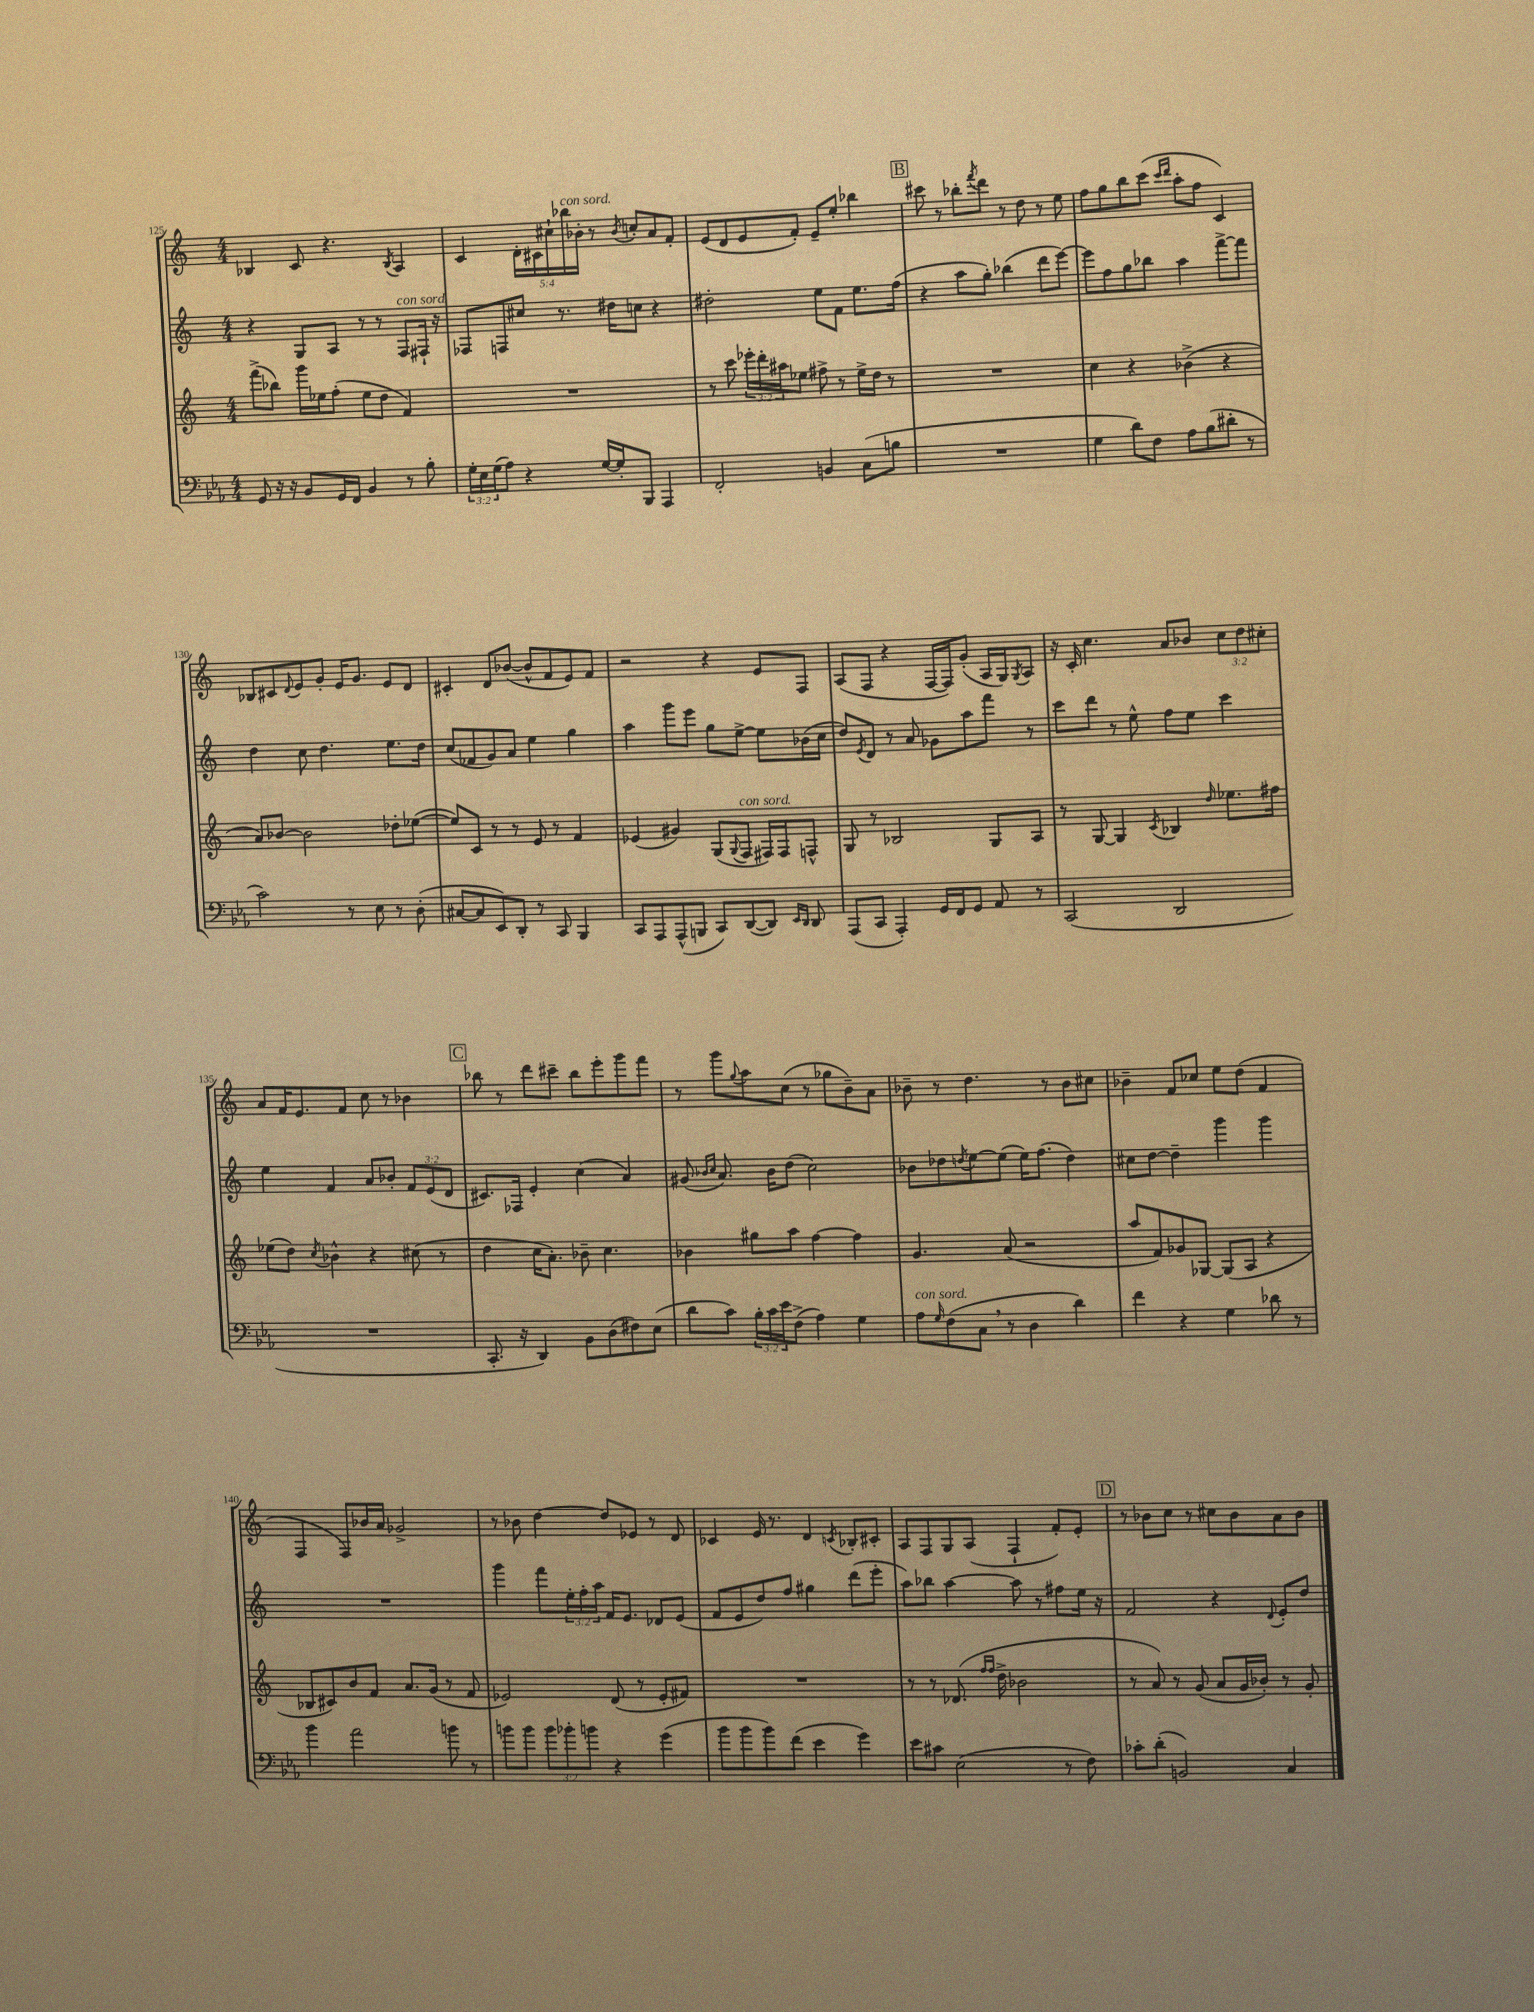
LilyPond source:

<<
\new StaffGroup <<
\new Staff = "s0" {
    \clef treble \key c \major \numericTimeSignature \time 4/4 \override Staff.TupletNumber.text = #tuplet-number::calc-fraction-text
    bes4 c'8 r4. \acciaccatura { bes8 } a4 |
    c'4 \tuplet 5/4 { d'16-. cis'16 cis''16-! bes''16^\markup { \italic "con sord." } bes'16-. } r8 \acciaccatura { bes'8 } c''8-. a'8 f'8-. |
    e'8( d'8 e'8 f'8-.) e'8-- e''8-. bes''4 |
    \mark \markup { \box "B" } cis'''8 r8 bes''8-. \acciaccatura { f'''8 } d'''8 r8 d''8 r8 e''8 |
    f''8 g''8 b''8 c'''8( \grace { c'''16 d'''16 } a''8-. f''8 c'4) |
    bes8 cis'8 \appoggiatura { d'8 } e'8 g'8-. e'16 g'8. e'8 d'8 |
    cis'4-. d'8 bes'8~( bes'8-^ f'8 e'8) f'8 |
    r2 r4 e'8 f8 |
    a8( f8 r4 f16~ f16) g'8-.( a16 g16) \acciaccatura { g8 } a8 |
    r16 c'16-. c''4. a'8 bes'8 \tuplet 3/2 { c''8 d''8 cis''8-. } |
    a'8 f'16 e'8. f'8 c''8 r8 bes'4 |
    \mark \markup { \box "C" } bes''8 r8 d'''8 cis'''8-- bes''8 e'''8-. g'''8 f'''8 |
    r8 g'''8 \appoggiatura { g''8 } a''8 c''8( r8 ges''8 b'8--) a'8 |
    bes'8-- r8 d''4. r8 bes'8 cis''8 |
    bes'4-- f'8 ces''8 e''8 d''8( f'4 |
    f4 f8) bes'16 a'16 ges'2-> |
    r8 bes'8 d''4~ d''8 ees'8 r8 d'8 |
    ces'4 e'16 r8. d'4 \acciaccatura { c'8 } bes8-. cis'8-. |
    a8 f8 g8 a8( f4-! f'8-.) e'8-. |
    \mark \markup { \box "D" } r8 bes'8 c''8 r8 cis''8 bes'8 a'8 bes'8 \bar "|." |
}
\new Staff = "s1" {
    \clef treble \key c \major \numericTimeSignature \time 4/4 \override Staff.TupletNumber.text = #tuplet-number::calc-fraction-text
    r4 g8 a8 r8 r8 f8^\markup { \italic "con sord." } fis16-! r16 |
    fes8 f8 cis''8 r8. dis''16 c''8 r4 |
    dis''2-. e''8 f'8 e''8. f''16( |
    \mark \markup { \box "B" } r4 a''8 g''8-.) bes''4( d'''8 e'''8~) |
    e'''8 f''8 g''8 bes''8 a''4 f'''8~-> f'''8 |
    d''4 c''8 d''4. e''8. d''16 |
    c''8( fes'8 g'8) a'8 e''4 g''4 |
    a''4 g'''8 e'''8 g''8 e''8~-> e''8 bes'16( c''16 |
    d''8) \acciaccatura { e'8 } d'8 r8 a'8 ges'8 a''8 f'''8 r8 |
    c'''8 d'''8 r8 e''8-^ f''8 e''8 c'''4 |
    e''4 f'4 a'8 bes'8-. \tuplet 3/2 { f'8 e'8( d'8 } |
    \mark \markup { \box "C" } cis'8.) fes16 e'4-. c''4( a'4) |
    gis'8( \grace { bes'16 c''16 } a'8.) bes'16 d''8( c''2) |
    bes'8 des''8 \acciaccatura { d''8 } e''8~ e''8( e''16) f''8.( d''4) |
    cis''8 d''8~ d''4-- g'''4 g'''4 |
    R1 |
    g'''4 f'''8 \tuplet 3/2 { e''16-. f''16-. a''16 } f'16 e'8. des'8 e'8( |
    f'8 e'8 d''8) f''8 gis''4 d'''8( e'''8-. |
    a''8) bes''8 a''4~ a''8 r8 fis''8 e''16 r16 |
    \mark \markup { \box "D" } f'2 r4 \appoggiatura { d'8 } e'8-. d''8 \bar "|." |
}
\new Staff = "s2" {
    \clef treble \key c \major \numericTimeSignature \time 4/4 \override Staff.TupletNumber.text = #tuplet-number::calc-fraction-text
    f'''8->( bes''8) g'''16 ees''16 f''8-.( ees''8 d''8 f'4) |
    R1 |
    r8 c'''8 \tuplet 3/2 { ees'''16-. d'''16-. ais''16 } ees''8 fis''8-> r8 ees''16-> d''16 r8 |
    \mark \markup { \box "B" } R1 |
    c''4 r4 bes'4->( r4 |
    a'8) bes'8~ bes'2 des''8-. ees''8~( |
    ees''8) c'8 r8 r8 e'8 r8 f'4 |
    ees'4( gis'4) g8( \appoggiatura { g8 } f8^\markup { \italic "con sord." } fis16) fis16 f8-^ |
    g8 r8 bes2 g8 a8 |
    r8 g8~ g4 \acciaccatura { c'8 } bes4 \grace { d''16 } ees''8. fis''16 |
    ees''8( d''8) \acciaccatura { c''8 } bes'4-^ r4 cis''8( r8 |
    \mark \markup { \box "C" } d''4 c''16 a'8.-.) bes'8-- c''4. |
    bes'4 gis''8 a''8 f''4~ f''4 |
    g'4. a'8( r2 |
    a''8 f'8) ges'8 ges8~ ges8( a8 r4 |
    bes8 cis'8) b'8 f'8 a'8. g'16( r8 f'8 |
    ees'2) d'8( r8 ees'8-. fis'8) |
    R1 |
    r8 r8 des'8.( \grace { f''16 f''16 } d''16-> bes'2 |
    \mark \markup { \box "D" } r8 a'8) r8 g'8( a'8 g'16 bes'16-.) r8 g'8-. \bar "|." |
}
\new Staff = "s3" {
    \clef bass \key ees \major \numericTimeSignature \time 4/4 \override Staff.TupletNumber.text = #tuplet-number::calc-fraction-text
    g,8 r16 r16 bes,8 g,16 f,16 bes,4 r8 bes8-. |
    \tuplet 3/2 { g16-. ees16 g16( } aes8) r4 g16~ g16-. bes,,8 aes,,4 |
    f,2-. b,4 c8( b8 |
    \mark \markup { \box "B" } R1 |
    g4 d'8) f8 aes8 bes8( dis'8-. r8 |
    c'2) r8 ees8 r8 d8-.( |
    cis8~ cis8 ees,8) d,8-. r8 c,8 bes,,4 |
    c,8 aes,,8 aes,,8-^( b,,8 c,8) d,8~( d,8) \grace { ees,16 d,16 } d,8 |
    aes,,8( c,8 aes,,4-.) g,16 f,16 g,8 aes,8 r8 |
    c,2( d,2 |
    R1 |
    \mark \markup { \box "C" } c,8.-. r16 d,4) bes,8 d8( fis8) ees8( |
    d'8 c'8) \tuplet 3/2 { bes16-. c'16 ees'16 } f8->( aes4) g4 |
    aes8^\markup { \italic "con sord." } \grace { g16 } f8( c8 \breathe r8 d4 d'4) |
    f'4 r4 g4 des'8 r8 |
    bes'4 aes'2 b'8 r8 |
    b'8 b'8 \tuplet 3/2 { b'8 bes'8-. b'8 } r4 g'4( |
    bes'8 bes'8 bes'8) f'8( ees'4 g'4) |
    ees'8 cis'8 ees2( r8 f8) |
    \mark \markup { \box "D" } ces'8-. d'8-.( b,2) c4 \bar "|." |
}
>>
>>
\layout { \context { \Score currentBarNumber = #125 } }
